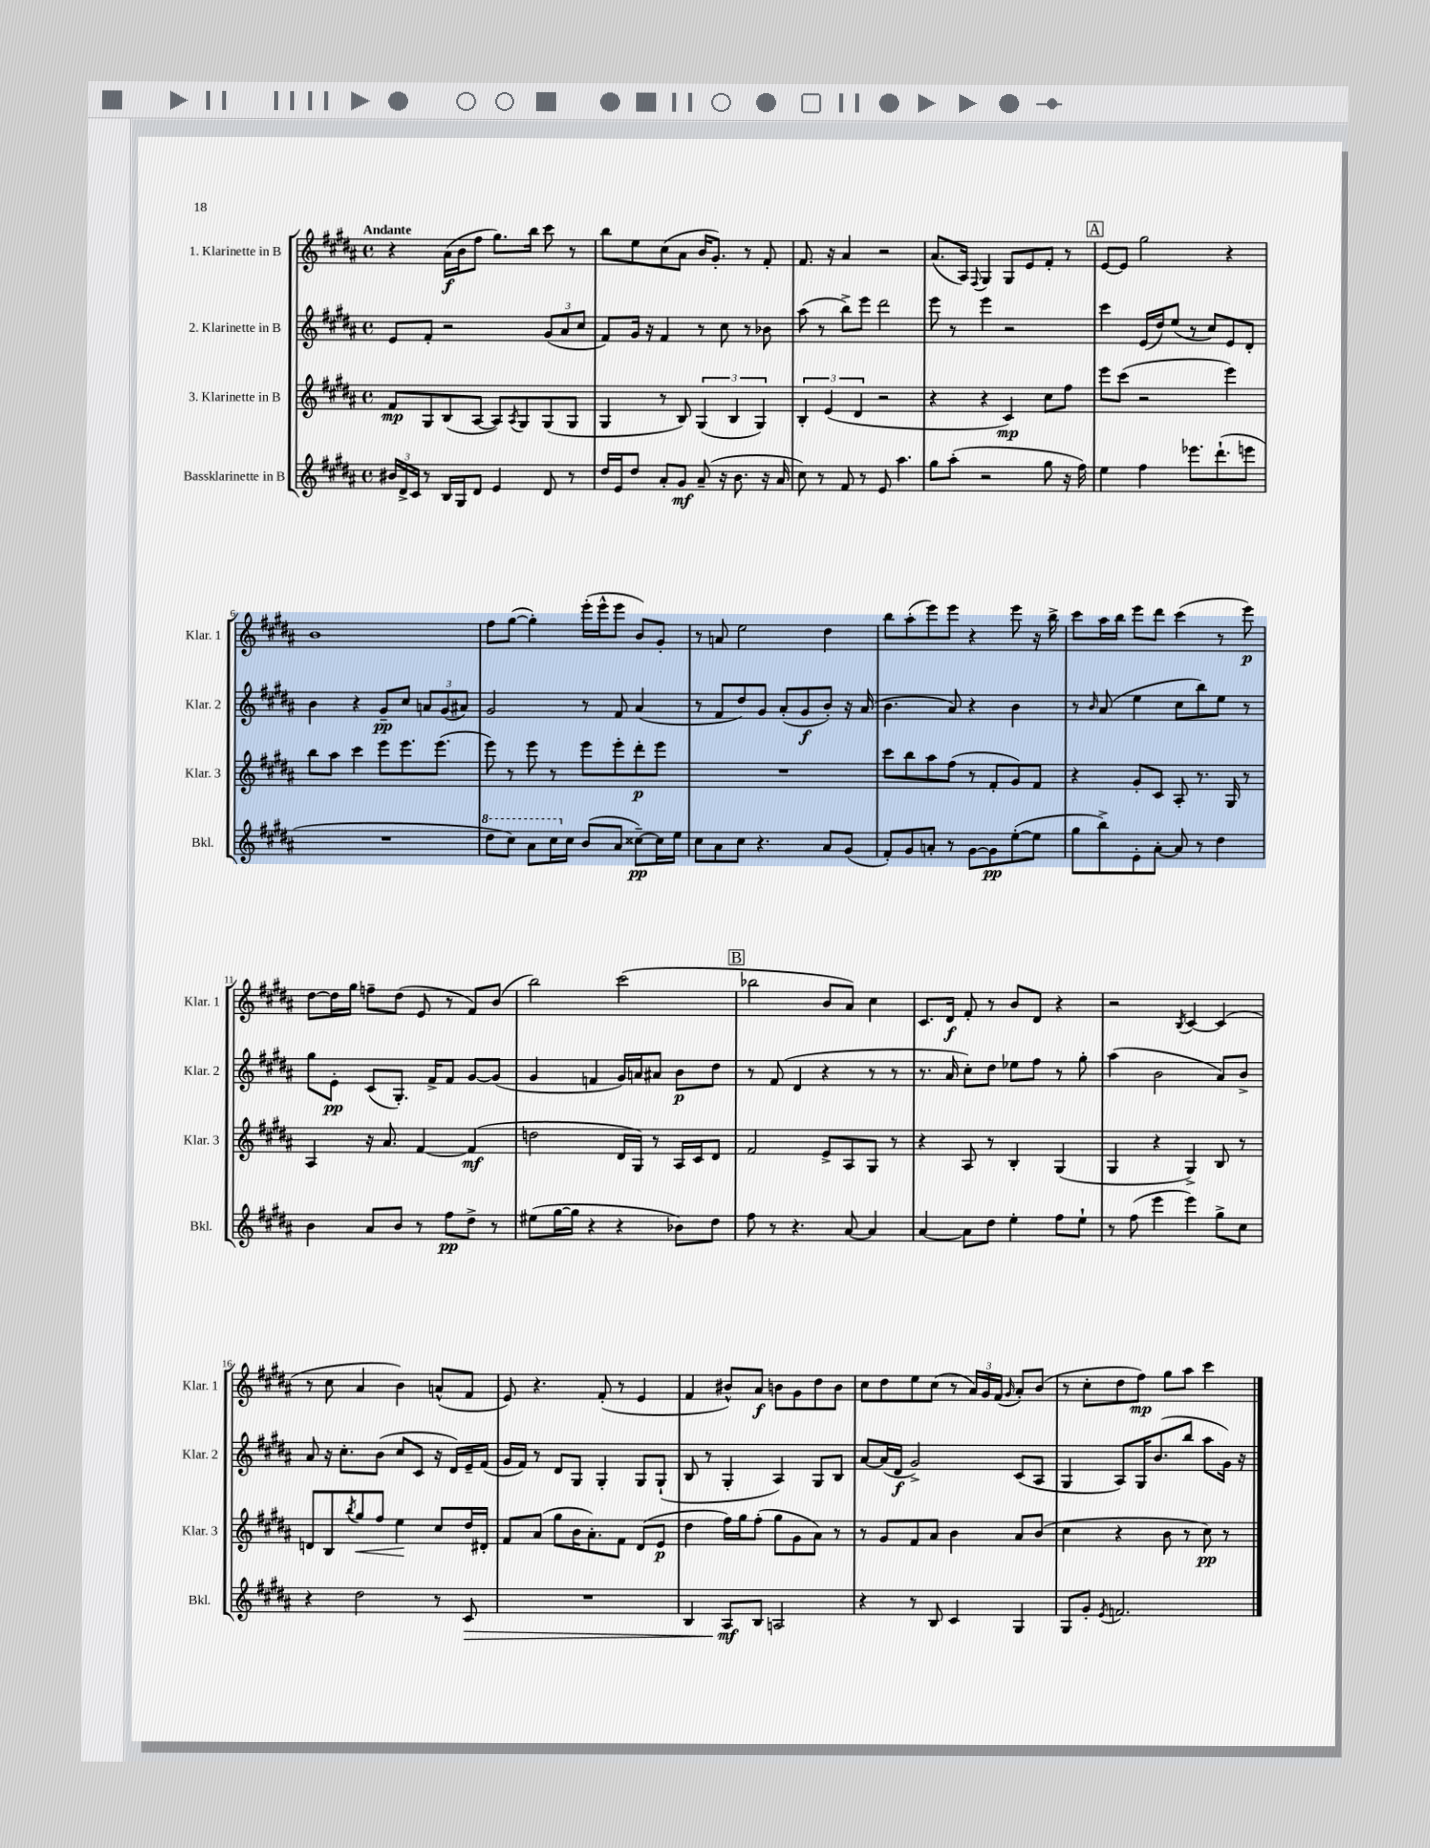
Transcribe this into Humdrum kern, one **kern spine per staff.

**kern	**kern	**kern	**kern
*staff4	*staff3	*staff2	*staff1
*clefG2	*clefG2	*clefG2	*clefG2
*k[f#c#g#d#a#]	*k[f#c#g#d#a#]	*k[f#c#g#d#a#]	*k[f#c#g#d#a#]
*M4/4	*M4/4	*M4/4	*M4/4
*met(c)	*met(c)	*met(c)	*met(c)
24b#	8f#	8e	4r
24d#^	.	.	.
24c#	.	.	.
8r	8G#	8f#'	.
16B	(8B	2r	(16a#
16G#	.	.	16b
8d#	[8A#	.	8ff#
4e	8A#])	.	8.gg#)
.	8qA#	.	.
.	8G#	.	.
.	.	.	16bb
8d#	(8G#	(12g#	8ccc#
.	.	12a#	.
8r	8G#	.	8r
.	.	12cc#	.
=	=	=	=
16dd#	4G#	8f#)	8bb
16e	.	.	.
8dd#	.	16g#	8ee
.	.	16r	.
8a#'	8r	4f#	(8cc#
8g#	8B)	.	8a#
(8a#~	(6G#	8r	16b
.	.	.	8.g#')
16r	.	8cc#	.
.	6B	.	.
8.b	.	.	.
.	.	8r	8r
.	6G#)	.	.
16r	.	8b-	8f#'
16a#	.	.	.
=	=	=	=
8cc#)	6B'	(8aa#	8.f#
8r	.	8r	.
.	(6e	.	.
.	.	.	16r
8f#	.	8bb^)	4a#
.	6d#	.	.
8r	.	8eee	.
8e	2r	2ddd#	2r
4.aa#	.	.	.
=	=	=	=
8gg#	4r	8eee	(8.a#
(8aa#'	.	8r	.
.	.	.	16A#)
.	.	.	8qqF#
2r	4r	4eee	4G#
.	4c#)	2r	8G#
.	.	.	8e
8gg#	8cc#	.	8f#'
16r	8ff#	.	8r
16ff#)	.	.	.
=	=	=	=
4ee	8eee	4ccc#	[8e
.	(8ccc#	.	8e]
4ff#	2r	(16e	2gg#
.	.	16dd#)	.
.	.	(8ee	.
8.eee-	.	8r	.
.	.	8cc#)	.
(8.ddd#`	.	.	.
.	4eee)	8e	4r
8eee	.	8d#'	.
=	=	=	=
1r	8bb	4b	1b
.	8aa#	.	.
.	4ccc#	4r	.
.	8eee	8g#~	.
.	8.eee	8cc#	.
.	.	12a	.
.	(8.eee	.	.
.	.	(12g#	.
.	.	12a#)	.
=	=	=	=
8ddd#	8eee)	2g#	8ff#
8ccc#)	8r	.	([8gg#
8aa#	8eee	.	4gg#'])
16ccc#	8r	.	.
16cc#	.	.	.
(8b	8eee	8r	(16eee'
.	.	.	16eee^^
8a#	8eee'	8f#	8eee
[8cc##~)	8ddd#'	(4a#	8b)
16cc##]	8eee	.	8g#'
16ee	.	.	.
=	=	=	=
8cc#	1r	8r	8r
8a#	.	8f#	8a
8cc#	.	8dd#)	2ee
4.r	.	8g#	.
.	.	(8a#'	.
.	.	8g#	.
8a#	.	8b')	4dd#
(8g#	.	16r	.
.	.	(16a#	.
=	=	=	=
8f#')	8ccc#	4.b	8bb
8g#	8bb	.	(8aa#'
8a'	8aa#	.	8eee)
8r	(8ff#	8a#)	8eee
[8g#	8r	4r	4r
8g#]	8f#'	.	.
([8ee'	8g#)	4b	8eee
8ee]	8f#	.	16r
.	.	.	16bb^
=	=	=	=
8gg#	4r	8r	8ccc#
.	.	16qqb	.
8bb^)	.	(8a#	16aa#
.	.	.	16bb
8e'	8g#'	4ee	8eee
[8a#'	8c#	.	8ddd#
8a#]	8A#'	8cc#	(4ccc#
8r	8.r	8bb)	.
4dd#	.	8ee	8r
.	16G#	.	.
.	8r	8r	8eee)
=	=	=	=
4b	4A#	8gg#	[8dd#
.	.	8e'	16dd#]
.	.	.	16gg#
8a#	16r	(8c#	8ff~
.	8.a#	.	.
8b	.	8.G#')	(8dd#
8r	[4f#	.	8e
.	.	16f#^	.
8ff#	.	8f#	8r
8dd#^	(4f#]	[8g#	8f#)
8r	.	(8g#]	(8b
=	=	=	=
(8ee#	2dd	4g#	2bb)
[16gg#	.	.	.
16gg#]	.	.	.
4r	.	4f	.
4r	16d#	16g#)	(2ccc#
.	16G#)	16a	.
.	8r	8a#	.
8b-)	16A#	8b	.
.	16c#	.	.
8dd#	8d#	8dd#	.
=	=	=	=
8ff#	2f#	8r	2bb-
8r	.	(8f#	.
4.r	.	4d#	.
.	8e^	4r	8b
[8a#	8A#	.	8a#)
4a#]	8G#	8r	4cc#
.	8r	8r	.
=	=	=	=
[4a#	4r	8.r	8.c#
.	.	16a#	16d#
8a#]	8A#	8cc#')	8f#'
8dd#	8r	8dd#	8r
4ee'	4B'	8ee-	8b
.	.	8ff#	8d#
8ff#	(4G#	8r	4r
8ee`	.	8gg#'	.
=	=	=	=
8r	4G#	(4aa#	2r
(8ff#	.	.	.
4eee	4r	2b	.
.	.	.	8qB
4eee)	4G#^)	.	[4c#
8gg#^	8B	8a#)	(4c#]
8cc#	8r	8b^	.
=	=	=	=
4r	8d	8a#	8r
.	8B	16r	8cc#
.	.	8.cc#'	.
.	8qbb	.	.
2dd#	8gg#	.	4a#
.	8ff#	(8b	.
.	4ee	8cc#	4b)
.	.	8c#	.
8r	8cc#	16r	(8a^^
.	.	16d#)	.
8c#	16dd#	16e~	8f#
.	16d#'	(16f#	.
=	=	=	=
1r	8f#	16g#	8e)
.	.	16f#)	.
.	(8a#	8r	4.r
.	8gg#	8d#	.
.	16b	8G#	.
.	8.a#')	.	.
.	.	4G#'	(8f#'
.	8f#	.	8r
.	(8d#	8G#	4e
.	8e	(8G#`	.
=	=	=	=
4B	4dd#	8B	4f#
.	.	8r	.
8A#	16ff#)	4G#'	8b#^^)
.	16gg#	.	.
8B	(8ff#'	.	8a#
2A	8gg#	4A#)	8b
.	8g#	.	8g#
.	8a#)	8G#	8dd#
.	8r	8B	8b
=	=	=	=
4r	8r	[8a#	8cc#
.	8g#	(16a#]	8dd#
.	.	16d#	.
8r	8f#	2g#^)	8ee
8B	8a#	.	(8cc#
4c#	4b	.	8r
.	.	.	24a#)
.	.	.	24g#
.	.	.	(24f#
.	.	.	16qqg#
4G#	8a#	(8c#	8a#')
.	(8b	8A#	(8b
=	=	=	=
8G#	4cc#	4G#	8r
8g#'	.	.	8cc#'
8qe	.	.	.
2.f	4r	8A#)	8dd#
.	.	16G#	8ff#)
.	.	(8.b	.
.	8b	.	8gg#
.	8r	8bb	8aa#
.	8cc#)	8aa#	4ccc#
.	8r	16g#)	.
.	.	16r	.
==	==	==	==
*-	*-	*-	*-
